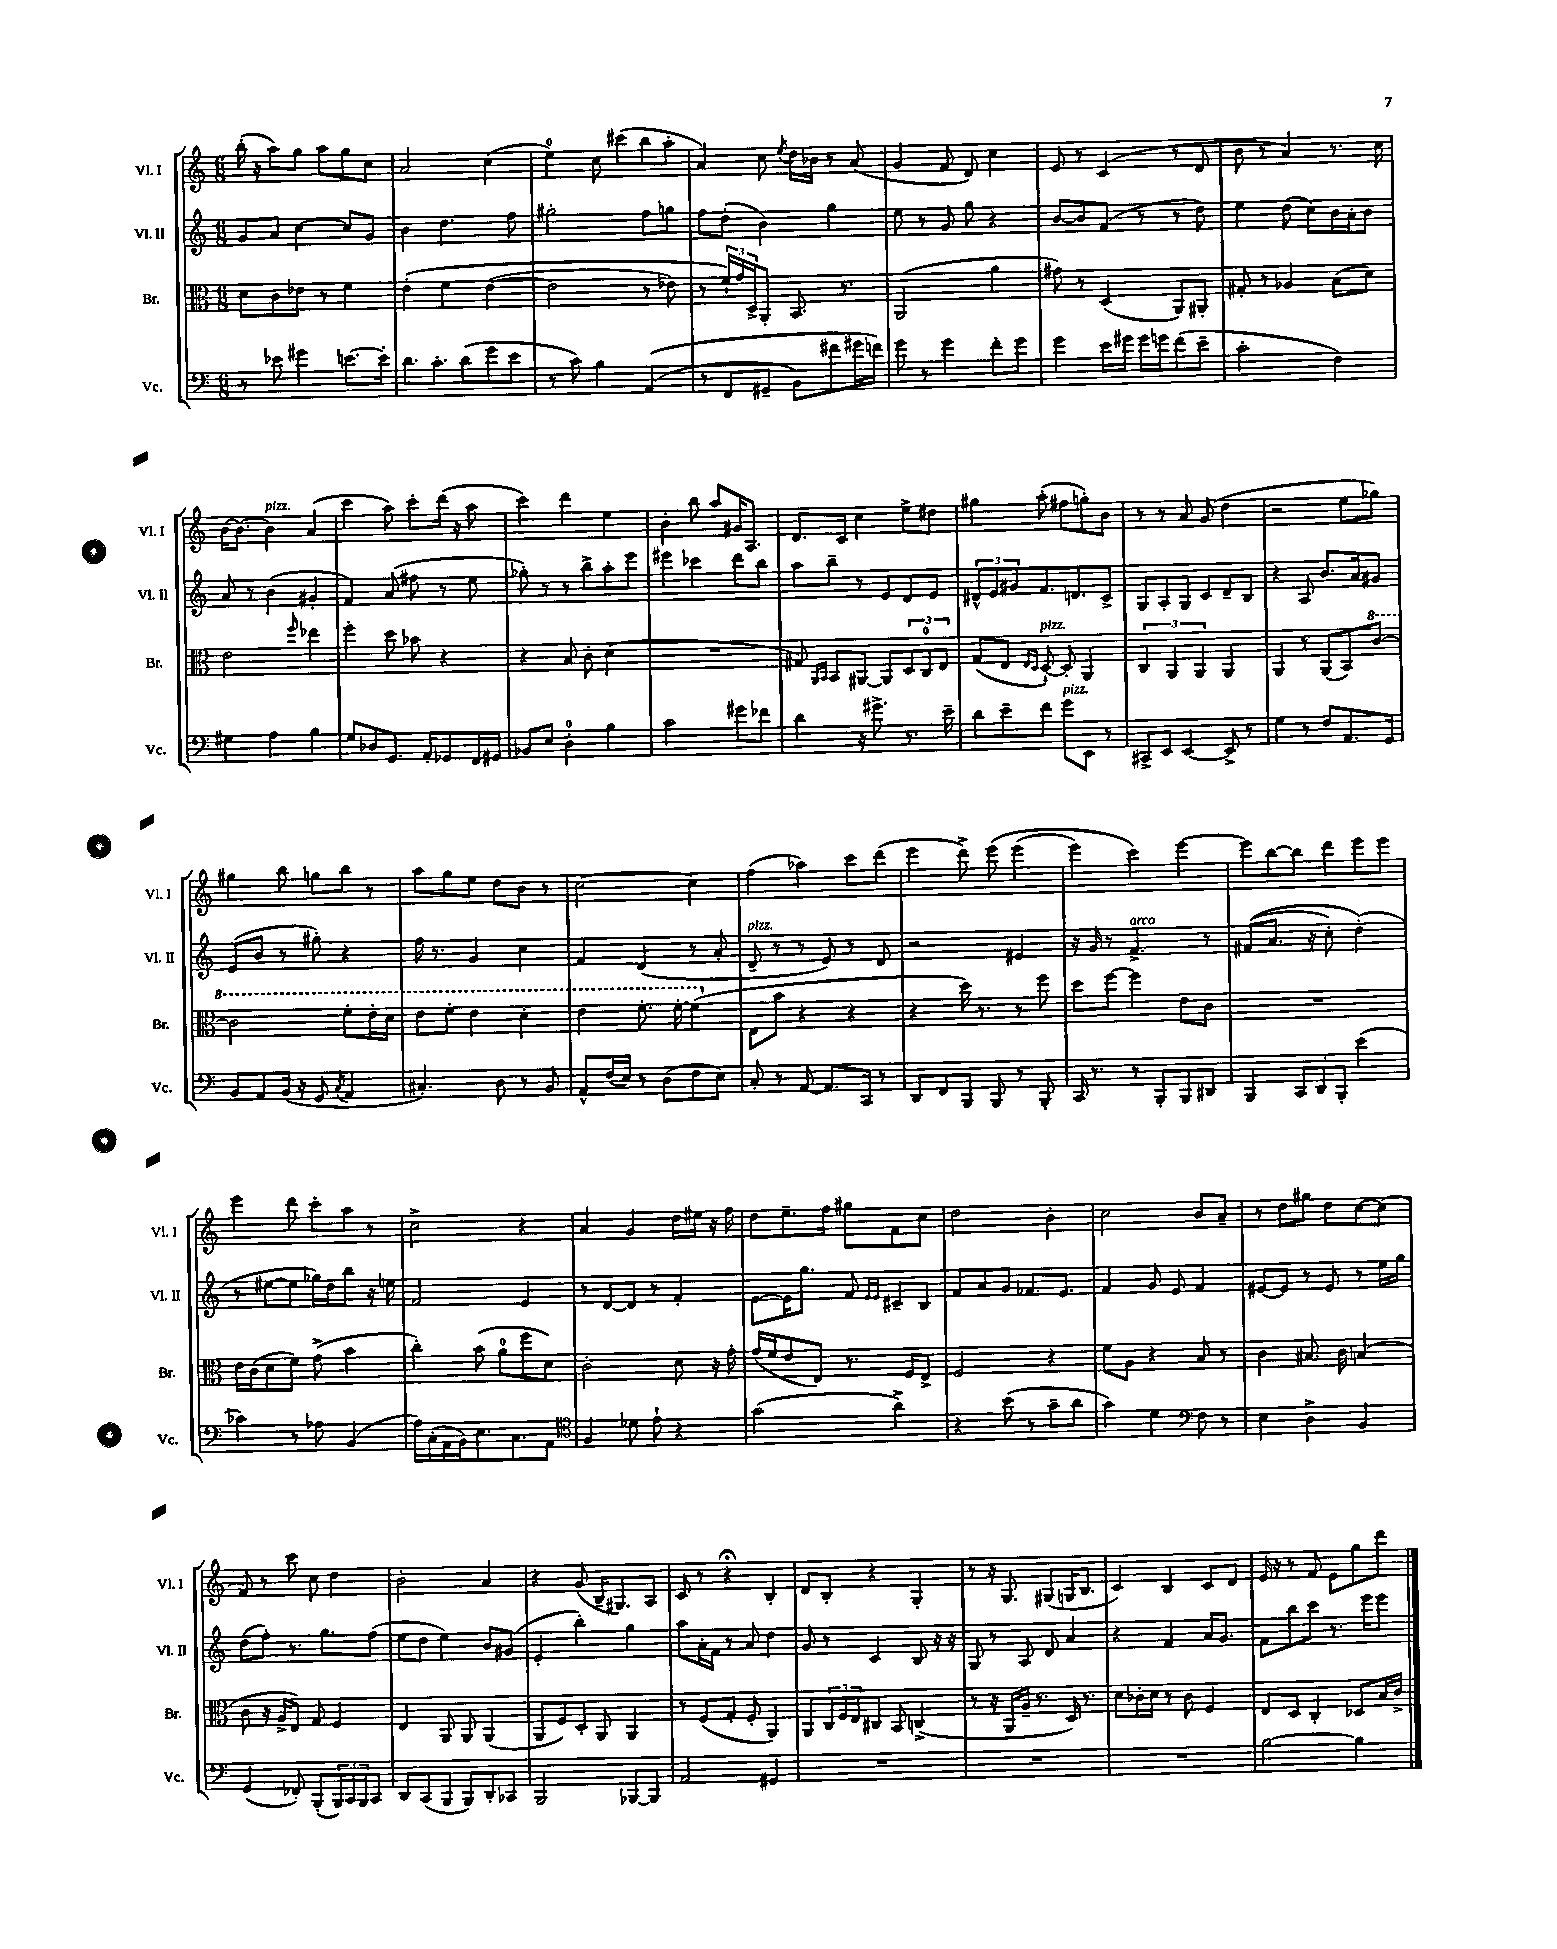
<<
\new StaffGroup <<
\new Staff = "s0" \with { instrumentName = "Vl. I" shortInstrumentName = "Vl. I" } {
    \clef treble \key c \major \numericTimeSignature \time 6/8
    b''16-.( r16 a''8) g''8 a''8 g''8 c''8 |
    a'2 c''4( |
    e''4-0) c''8 cis'''8( b''8 a''8-. |
    a'4) c''8 \acciaccatura { e''8 } d''16 bes'16 r8 a'8( |
    g'4 f'8 d'8) c''4 |
    e'8 r8 c'4( r8 d'8 |
    b'8 r8 a'4) r8. c''16 |
    b'16~ b'8.~ b'4^\markup { \italic "pizz." } a'4( |
    c'''4 a''8) c'''8-. d'''16( r16 a''8 |
    c'''4) d'''4 e''4 |
    b'4-. b''8 a''8 gis'16 a8. |
    d'8. c'16 c''4 e''8-> dis''8 |
    gis''4 a''8-.( fis''8 g''8-.) b'8 |
    r8 r8 a'8 g'8( d''4 |
    r2 e''8 ges''8) |
    gis''4 b''8 g''8 b''8 r8 |
    a''8 g''8 e''8 d''8 b'8 r8 |
    c''2~ c''4 |
    f''4( aes''4) c'''8 d'''8( |
    e'''4 d'''8->) e'''8\( e'''4( |
    e'''4) c'''4\) e'''4~ |
    e'''8 b''8~ b''8 d'''8 e'''8 e'''8 |
    e'''4 d'''8 c'''8-. a''8 r8 |
    c''2-> r4 |
    a'4 g'4 d''16 eis''16 r16 f''16 |
    d''8 e''8.-- f''16 gis''8 f'8 c''8 |
    d''2 b'4-. |
    c''2 b'8 a'8-- |
    r8 d''8 gis''8 d''8 c''8~ c''8( |
    f'8) r8 c'''8 c''8 d''4 |
    b'2-. a'4 |
    r4 g'8( b16-- gis8.) a8 |
    c'8 r8 r4\fermata b4-. |
    d'8 b8-. r4 g4-. |
    r8 r16 g8. gis8( g16 b8. |
    c'4) b4 c'8 d'8 |
    e'16 r16 r8 f'8 e'8 g''8 d'''8 \bar "|." |
}
\new Staff = "s1" \with { instrumentName = "Vl. II" shortInstrumentName = "Vl. II" } {
    \clef treble \key c \major \numericTimeSignature \time 6/8
    g'8 a'8 c''4~ c''8 g'8 |
    b'4 d''4. f''8 |
    gis''2-. f''8 g''8 |
    f''8 d''8-.( b'4) g''4 |
    e''8 r8 g'8 g''8 r4 |
    b'8~ b'8 f'8( r8 r8 d''8) |
    e''4 d''8( c''8) b'16 a'16-. b'8 |
    a'8 r8 b'4( gis'4-. |
    f'4) a'8( fis''8 r8 e''8 |
    ges''8-.) r8 r8 b''8-> a''8-. e'''8 |
    eis'''4 ces'''4 d'''8 b''8 |
    a''8 b''8-- r8 e'8 d'8 e'8 |
    \tuplet 3/2 { dis'8-^ e'8 gis'8 } f'8. d'8. c'8-> |
    g8 a8-. g8 c'8 d'8-- b8 |
    r4 a8 b'8. a'16 gis'8 |
    e'8( b'8 r8 gis''8-.) r4 |
    f''16 r8. g'4 c''4 |
    f'4 d'4( r8 a'8-. |
    d'8--^\markup { \italic "pizz." } r8 r8 e'8) r8 d'8 |
    r2 eis'4 |
    r16 g'16 r8 f'4.->^\markup { \italic "arco" } r8 |
    fis'8(\( a'8. r16 c''8-.) d''4-.(\) |
    r8 eis''8~ eis''8 ges''16) d''16 b''8 r16 e''16 |
    f'2 e'4 |
    r8 d'8~ d'8 r8 f'4-. |
    e'8~ e'16 g''8. f'8 \grace { e'16 e'16 } cis'8-- b8 |
    f'8 a'8 g'8 fes'8. e'8. |
    f'4 g'8 e'8 f'4 |
    eis'8~ eis'8 r8 eis'8 r8 e''16 g''16 |
    d''8( f''8-.) r8. g''8. f''8( |
    e''8 d''8 e''4) b'8 gis'8( |
    e'4-. b''4-.) g''4 |
    a''8 a'16-. f'16 r8 a'8 d''4 |
    g'8 r8 c'4 b8 r16 r16 |
    g8 r8 a8 d'8 a'4 |
    r4 f'4 a'16 g'8. |
    f'8 b''8 c'''8 r8. e'''16 e'''8 \bar "|." |
}
\new Staff = "s2" \with { instrumentName = "Br." shortInstrumentName = "Br." } {
    \clef alto \key c \major \numericTimeSignature \time 6/8
    d'8 c'8 ees'8 r8 f'4 |
    e'4-.\( f'4 e'4~( |
    e'2 r8 ees'8) |
    r8 \tuplet 3/2 { f'16-!\) g'16 d16-> } a,8-. b,8. r8. |
    a,2( a'4 |
    gis'8) r8 d4( a,8) ais,8-. |
    gis8-. r8 aes4 b8( d'8) |
    e'2 \grace { f''16 } ees''4 |
    f''4-. d''8 bes'8 r4 |
    r4 b8 c'8-. d'4( |
    R2. |
    gis8) \grace { a,16 b,16 } b,8 ais,8~ ais,8 \tuplet 3/2 { d8 c8-0 e8 } |
    g8( e8 \grace { e16 d16 } d8~-!^\markup { \italic "pizz." }) d8-. a,4 |
    \tuplet 3/2 { c4 a,4 a,4 } a,4 |
    a,4 r8 a,8( b,8) \ottava #1 c''8~ |
    c''2 f''8-. e''16-. d''16 |
    e''8 f''8-. e''4 d''4-. |
    e''4 f''8.-. f''16~-. f''4( \ottava #0 |
    e8 b'8 r4 r4 |
    r4 d''16) r8. r8 f''8 |
    d''8 f''8~ f''4 e'8 c'8 |
    R2. |
    e'16 c'16( d'8 f'8) g'8->( b'4 |
    c''4-.) b'8( a'8-0 f''8 d'8) |
    c'2-. d'8 r16 g'16-. |
    g'16( f'16 e'8 e8) r8. f16 e8-> |
    f2 r4 |
    f'8 a8 r4 b8 r8 |
    c'4 bis8. c'16 b4( |
    c'8 r16 a16-> e8) g8 f4 |
    e4 a,8 a,8 a,4( |
    a,8 f8) d8-. a,8 a,4 |
    r8 f8( g8-. f8-. a,4) |
    a,8 \tuplet 3/2 { c16 f16 e16 } cis8 b,8 c4->( |
    r8 r16 a,16 a16-- r8. d16) r8. |
    d'8 ces'16-. d'16 r8 ces'8 f4 |
    e8 d8 c4-. des8 b16 c'16-> \bar "|." |
}
\new Staff = "s3" \with { instrumentName = "Vc." shortInstrumentName = "Vc." } {
    \clef bass \key c \major \numericTimeSignature \time 6/8
    r8 ees'8 gis'4 e'8.~ e'16-. |
    d'8. c'8.-. d'8( g'8 e'8 |
    r8 c'8) b4 a,4(\( |
    r8 f,8 gis,8-- b,8) fis'8 gis'16 f'16\) |
    g'8 r8 g'4 f'8-. g'8 |
    g'4 e'16 gis'16 gis'16 g'16 f'8( e'8-- |
    c'2-. f4) |
    gis4 a4 b4 |
    g8 des8 g,8. a,16-. ges,8 f,16 gis,16 |
    bes,8 e8 d4-0-. b4 |
    c'2 gis'8 fes'8 |
    d'4 r16 gis'8.-> r8. e'16-- |
    d'8 e'8-- f'8 g'8^\markup { \italic "pizz." } e,8 r8 |
    cis,8-> e,8 e,4~ e,8-> r8 |
    g4 r8 f8 a,8. g,16 |
    b,8 a,8 b,16( r16 g,8 \acciaccatura { c8 } a,4 |
    cis4.-.) d8 r8 b,8 |
    a,8-^ f16( e16) r8 d8( f8 e8) |
    c8-. r8 a,8~ a,8. c,16 r8 |
    d,8 f,8 b,,8 b,,8 r8 b,,8-. |
    c,16 r8. r8 b,,8-. b,,8 dis,8 |
    b,,4 \tuplet 3/2 { c,8 d,8 b,,8-. } e'4( |
    ces'4) r8 aes8 b,4( |
    a16) c16-.( a,16 b,16) e8. c8. a,8 |
    \clef tenor f4 des'8 e'8-! r4 |
    g'2( a'4->) |
    r4 b'8( r8 g'8-- a'8 |
    g'4) d'4 \clef bass f8 r8 |
    e4 d4-> b,4 |
    g,4( fes,8-.) b,,8-.( \tuplet 3/2 { b,,16) c,16 b,,16 } c,8 |
    d,8 c,8( b,,8 b,,8) d,8-. ces,8 |
    b,,2 bes,,8~ bes,,8 |
    a,2 gis,4 |
    R2. |
    R2. |
    R2. |
    b2~ b4 \bar "|." |
}
>>
>>
\layout { \context { \Score \remove "Bar_number_engraver" } }
